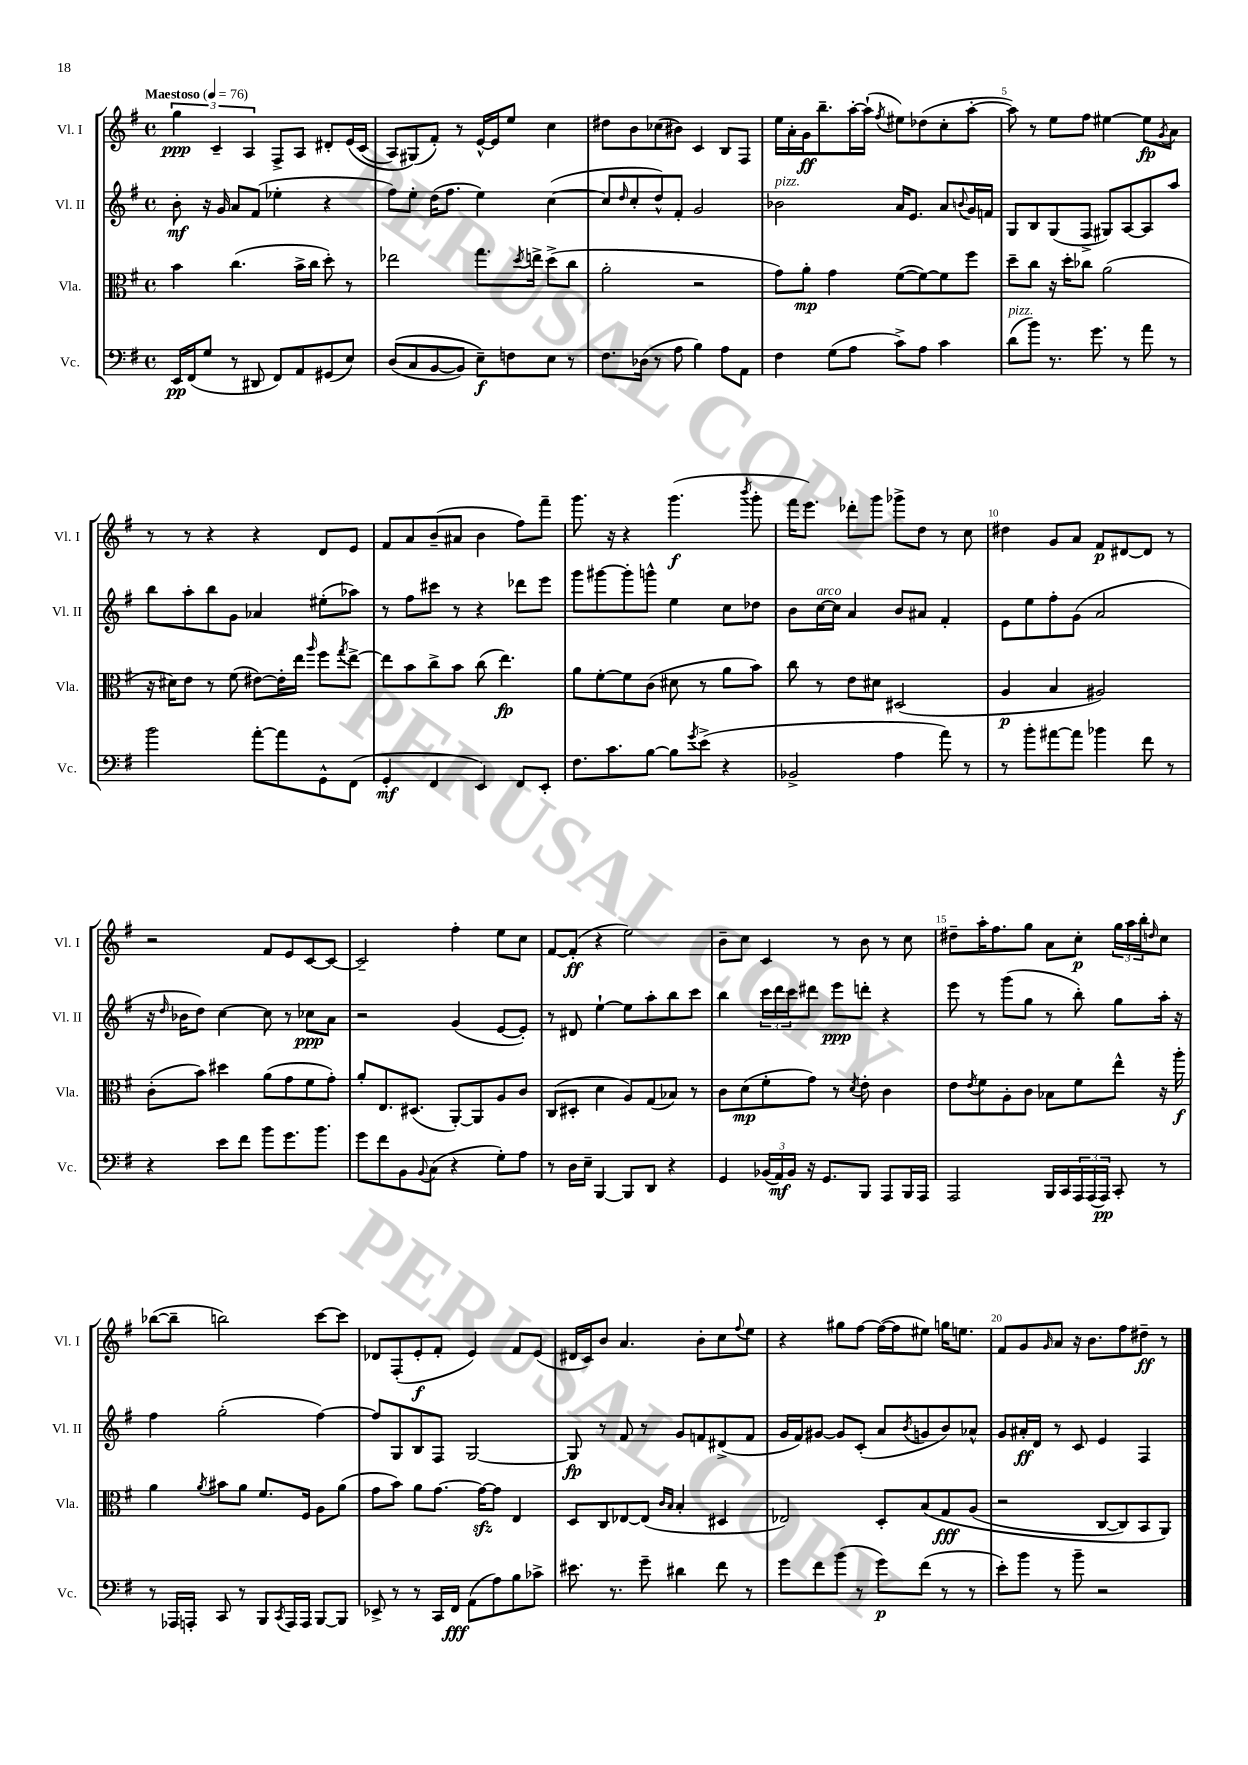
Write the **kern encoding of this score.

**kern	**kern	**kern	**kern
*staff4	*staff3	*staff2	*staff1
*clefF4	*clefC3	*clefG2	*clefG2
*k[f#]	*k[f#]	*k[f#]	*k[f#]
*M4/4	*M4/4	*M4/4	*M4/4
*met(c)	*met(c)	*met(c)	*met(c)
*MM76	*MM76	*MM76	*MM76
16EE/LL	4b\	8b'\	6gg\
(16FF#/J	.	.	.
8G/J	.	16r	.
.	.	.	6c~/
.	.	16g/	.
8r	(4.cc\	8a/L	.
.	.	.	6A/
8DD#/	.	(8f#/J	.
8FF#/L)	.	4ee-'\	8F#^/L
8AA/	16b^\LL	.	8A/J
.	16cc\JJ	.	.
(8GG#/	8dd'\)	4r	8d#'/L
8E/J)	8r	.	&(16e/L
.	.	.	(16c/JJ
=	=	=	=
&((8D/L	2ee-\	8ff#\L)	8A/L)
8C/	.	8ee'\J	(8G#/&)
[8BB/	.	(16dd\LK	8f#'/J)
.	.	8.ff#\J	.
8BB/]J)	.	.	8r
8E~\L&)	8.gg\L	4ee\)	[16e^^/LL
.	.	.	16e/]J
8F\	.	.	8ee/J
.	8qdd/	.	.
.	16ee^\Jk	.	.
8E\J	(8dd^\L	([4cc\	4cc\
8r	8cc\J	.	.
=	=	=	=
8.F#\L	2a'\	8cc/]L	8dd#\L
.	.	16qqdd/	.
.	.	8cc'/	8b\
(16D-\Jk	.	.	.
8r	.	8dd^^/)	(8cc-\
8A\	.	8f#'/J	8b#\J)
4B\)	2r	2g/	4c/
8A\L	.	.	8B/L
8AA\J	.	.	8F#/J
=	=	=	=
4F#\	8g\L)	2b-\	16ee\LL
.	.	.	16a'\
.	8a'\J	.	16g\J
.	.	.	8.bb~\
(8G\L	4g\	.	.
8A\J	.	.	[16aa'\L
.	.	.	(16aa`\]JJ
.	.	.	8qff#/
8c^\L)	([8f#\L	16a/LK	8ee#\L)
.	.	8.e/J	.
8A\J	8f#\_)	.	(8dd-\
4c\	8f#\]	8a/L	8cc'\
.	.	8qqb/	.
.	8ff#\J	16g/L	[8aa'\J
.	.	16f/JJ	.
=	=	=	=
(8d\L	8dd~\L	8G/L	8aa\])
8b\J)	8cc\J	8B/	8r
8.r	16r	(8G/	8ee\L
.	16dd'\LK	.	.
.	8cc-\J	8F#^/J	8ff#\J
8.g\	.	.	.
.	(2a\	8G#/L)	[4ee#\
8r	.	[8A/	.
8a\	.	8A/]	8ee#\]L
.	.	.	8qg/
8r	.	8aa/J	8a\J
=	=	=	=
2b\	16r	8bb\L	8r
.	16d#\LK)	.	.
.	8e\J	8aa'\	8r
.	8r	8bb\	4r
.	(8f#\	8g\J	.
[8a'\L	[8e#\L)	4a-/	4r
8a\]	16e#'\]L	.	.
.	16ee\JJ	.	.
.	16qqaa/	.	.
8GG^^\	8ff#\L	(8ee#'\L	8d/L
.	8qgg/	.	.
(8FF#\J	[8ee^\J	8aa-\J)	8e/J
=	=	=	=
4GG'/	8ee\]L	8r	8f#/L
.	8b\	8ff#\L	8a/
4FF#/	8cc^\	8ccc#\J	(8b~/
.	8b\J	8r	8a#/J
4EE/)	(8cc\	4r	4b\
.	4.ee\)	.	.
8FF#/L	.	8ddd-\L	8ff#\L)
8EE'/J	.	8eee\J	8fff#~\J
=	=	=	=
8.F#\L	8a\L	8ggg\L	8.ggg\
.	[8f#'\	[8ggg#\	.
8.c\	.	.	16r
.	8f#\]	8ggg#'\]	4r
[8B\J	(8c\J	8ggg^^\J	.
8B\]L	8d#\	4ee\	(4.ggg\
8qg/	.	.	.
(8e^\J	8r	.	.
4r	8a\L	8cc\L	.
.	.	.	8qbbb/
.	8b\J)	8dd-\J	8ggg'\
=	=	=	=
2BB-^/	8cc\	8b\L	16fff#\LK
.	.	.	8.eee\J)
.	8r	[16cc\L	.
.	.	16cc\]JJ	.
.	8e\L	4a/	8ddd-'\L
.	8d#\J	.	8ggg\J
4A\	(2D#/	8b/L	8ggg-^\L
.	.	8a#/J	8dd\J
8a\)	.	4f#'/	8r
8r	.	.	8cc\
=	=	=	=
8r	4A/	8e\L	4dd#\
8b'\L	.	8ee\	.
[8a#\	4B/	8ff#'\	8g/L
8a#\]J	.	(8g\J	8a/J
4b-\	2A#/)	2a/	8f#/L
.	.	.	[8d#/
8f#\	.	.	8d#/]J
8r	.	.	8r
=	=	=	=
4r	(8c'\L	16r	2r
.	.	16qqdd/	.
.	.	16b-\LK	.
.	8b\J)	8dd\J)	.
8e\L	4dd#\	[4cc\	.
8f#\J	.	.	.
8b\L	(8a\L	8cc\]	8f#/L
8.g\	8g\	8r	8e/
.	8f#\	8cc-\L	[8c/
8.b\J	.	.	.
.	8g'\J)	8a\J	8c/_J
=	=	=	=
8g\L	8a'/L	2r	2c~/]
8f#\	8.E/	.	.
8BB\	.	.	.
.	(8.D#/J	.	.
8qqBB/	.	.	.
(8C\J	.	.	.
4r	[8AA'/L)	(4g/	4ff#'\
.	8AA/]	.	.
8G'\L)	8A/	[8e/L	8ee\L
8A\J	8c/J	8e'/]J)	8cc\J
=	=	=	=
8r	(8C/L	8r	[8f#/L
16D\LL	8D#'/J	8d#/	(8f#'/]J
16E~\JJ	.	.	.
[4BBB/	4d\	[4ee`\	4r
8BBB/]L	8A/L)	8ee\]L	2ee\)
8DD/J	(8G/	8aa'\	.
4r	8B-/J)	8bb\	.
.	8r	8ccc\J	.
=	=	=	=
4GG/	8c\L	4bb\	8b~\L
.	(8d\	.	8cc\J
(24BB-/LL	8f#'\	24ccc\LL	4c/
24AA/)	.	24ddd\	.
24BB-/JJ	.	24ccc\J	.
16r	8g\J)	8ddd#\J	.
8.GG/L	.	.	.
.	8r	8eee\L	8r
.	8qd/	.	.
8BBB/J	8e'\	8ddd'\J	8b\
8AAA/L	4c\	4r	8r
16BBB/L	.	.	8cc\
16AAA/JJ	.	.	.
=	=	=	=
2AAA/	8e\L	8eee\	8dd#~\L
.	8qe/	.	.
.	8f#\	8r	16aa'\K
.	.	.	8.ff#\
.	8A'\	(8ggg\L	.
.	8c\J	8gg\J	8gg\J
16BBB/LL	8B-\L	8r	8a\L
16CC/	.	.	.
24AAA/	8f#\	8bb'\)	8cc'\J
(24AAA/	.	.	.
24AAA/JJ)	.	.	.
8CC'/	8ee^^\J	8gg\L	24gg\LL
.	.	.	24aa\
.	.	.	24bb'\J
.	.	.	16qqdd/
8r	16r	16aa'\Jk	8cc\J
.	16aa'\	16r	.
=	=	=	=
8r	4a\	4ff#\	([8bb-\L
16AAA-/LL	.	.	8bb-~\]J
16AAA'/JJ	.	.	.
.	8qa/	.	.
8CC/	8b#\L	(2gg'\	2bb\)
8r	8a\J	.	.
8BBB/L	8.f#/L	.	.
8qCC/	.	.	.
16AAA/L	.	.	.
16AAA/JJ	16F#/Jk	.	.
[8BBB/L	8A\L	[4ff#\)	[8ccc\L
8BBB/]J	(8a\J	.	8ccc\]J
=	=	=	=
8EE-^/	8g\L	8ff#/]L	8d-/L
8r	8b\J)	8G/	(8F#'/
8r	8a\L	8B/	8e'/
16CC/LL	[8.g\J	8F#/J	8f#'/J
16FF#/JJ	.	.	.
(8AA\L	.	[2G/	4e/)
.	16g\_LK	.	.
8A\)	8g\]J	.	.
8B\	4E/	.	8f#/L
8c-^\J	.	.	(8e/J
=	=	=	=
8.e#\	8D/L	8G/]	16d#/LL
.	.	.	16c/J)
.	8C/	8r	8b/J
8.r	.	.	.
.	[8E-/	8f#/	4.a/
8g~\	(8E-/]J	8r	.
.	16qqc/LL	.	.
.	16qqB/JJ	.	.
4d#\	4B'/	8g/L	.
.	.	8f/	8b'\L
8f#\	4D#/	(8d#^/	8cc\
.	.	.	8qqff#/
8r	.	8f/J	8ee\J
=	=	=	=
8g\L	2E-/)	16g/LL	4r
.	.	16f#/J)	.
8f#\	.	[8g#/J	.
(8b\J	.	8g#/]L	8gg#\L
8r	.	(8c'/J	[8ff#\J
8g\L)	8D'/L	8a/L	(16ff#\_LL
.	.	.	16ff#\]J
.	.	8qb/	.
(8f#\J	&(8B/	8g/	8ee#\J)
8r	8G/	8b/)	16gg\LK
.	.	.	8.ee\J
8r	(8A/J	8a-^^/J	.
=	=	=	=
8e'\L)	2r	8g/L	8f#/L
8b\J	.	16a#'/L	8g/
.	.	16d/JJ	.
.	.	.	16qqg/
8r	.	8r	8a/J
8b~\	.	8c/	16r
.	.	.	8.b\L
2r	[8C/L	4e/	.
.	8C/])	.	8ff#\
.	8BB/	4F#/	8dd#~\J
.	8AA/J&)	.	8r
==	==	==	==
*-	*-	*-	*-
